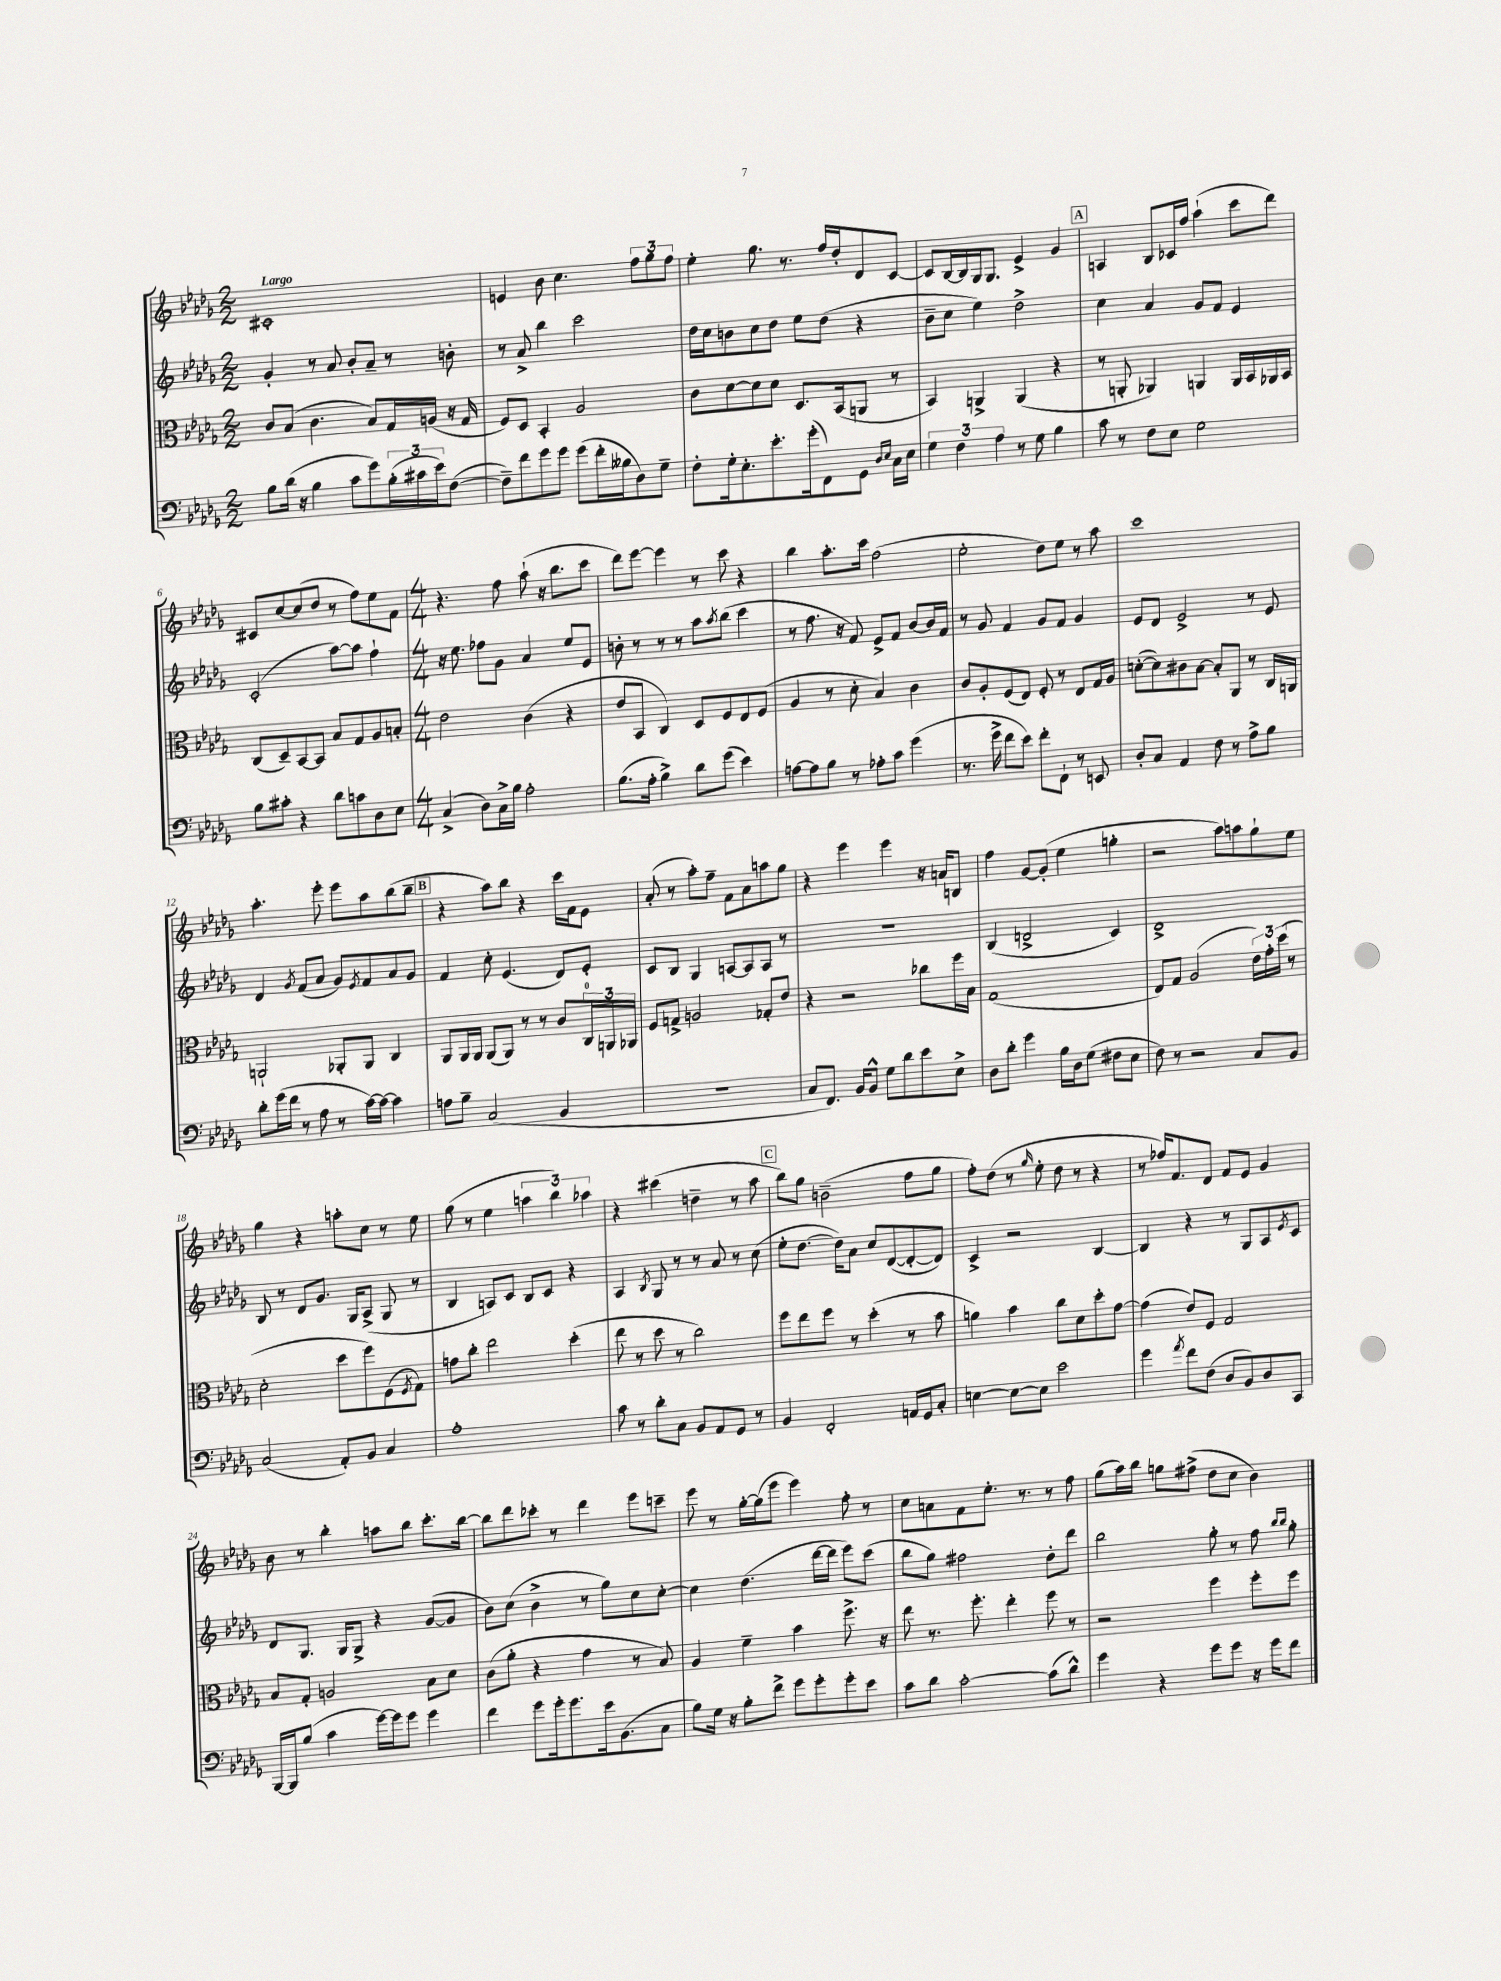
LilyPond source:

<<
\new StaffGroup <<
\new Staff = "s0" {
    \clef treble \key des \major \numericTimeSignature \time 2/2 \tempo "Largo"
    cis'1-. |
    e'4 bes'8 c''4. \tuplet 3/2 { f''8 ges''8 f''8 } |
    ees''4-. ges''8. r8. f''16 des''16-. des'8 c'8~ |
    c'8 bes16~ bes16 ges16 ges8. ees'4-> ges'4 |
    \mark \markup { \box "A" } a4 bes8 ces'16 f''16 aes''4-!( c'''8 des'''8) |
    cis'8 c''8~ c''8( des''8 r8 f''8) ees''8 f'8 |
    \numericTimeSignature \time 4/4 r4. f''8 aes''8-!( r16 bes''8. c'''8 |
    des'''8) ees'''8~ ees'''4 r8 c'''8 r4 |
    bes''4 aes''8.-. c'''16 f''2( |
    ees''2-. des''8) ees''8 r8 aes''8 |
    c'''1 |
    aes''4.-. ees'''8-. ees'''8 aes''8 bes''8( bes''8-- |
    \mark \markup { \box "B" } r4 aes''8) bes''8 r4 c'''16 f'16 ees'8 |
    aes'8-.( r8 aes''8-.) f''8-- f'8 aes'8 a''8 ges''8 |
    r4 ees'''4 ees'''4 r16 a'16 b8 |
    f''4 ges'8~ ges'8-.( ees''4 g''4-. |
    r2 aes''8) a''8 ges''8-! ees''8 |
    ges''4 r4 a''8-. c''8 r8 ees''8 |
    ges''8( r8 ees''4 \tuplet 3/2 { a''4 bes''4) aes''4 } |
    r4 cis'''4( d''4-- r8 aes''8 |
    \mark \markup { \box "C" } bes''8) ges''8 b'2--( f''8 ges''8 |
    f''8-.) des''8( r8 \grace { ges''16 } ees''8-. des''8 r8 r4 |
    r8 fes''16) f'8. des'8 f'8 ees'8 ges'4 |
    bes'8 r8 bes''4-. a''8 bes''8 c'''8.-. bes''16~ |
    bes''8 des'''8 ces'''8-. r8 des'''4 ees'''8 c'''8-- |
    ees'''8 r8 ges''16~-. ges''16( ees'''8 ees'''4) f''8-. r8 |
    c''8 a'8 f'8 ees''8.-. r8. r8 f''8 |
    ges''8( aes''16) bes''16 g''8 fis''8->( des''8 c''8 bes'4) \bar "|." |
}
\new Staff = "s1" {
    \clef treble \key des \major \numericTimeSignature \time 2/2
    ges'4-. r8 aes'8 bes'8-. aes'8-- r8 b'8-. |
    r8 aes'8-> bes''4 c'''2 |
    des''16 c''16 b'8 c''8 des''8 ees''8 des''8( r4 |
    bes'8-- c''8 ees''4) des''2-> |
    \mark \markup { \box "A" } c''4 aes'4 ges'8 f'8 ees'4 |
    c'2-.( aes''8~) aes''8 f''4-! |
    \numericTimeSignature \time 4/4 r16 ees''8. fes''8 ges'8 aes'4 ees''8 ees'8 |
    b'8-. r8 r8 r8 aes''8 \acciaccatura { aes''8 } bes''8( c'''4 |
    r8 f''8. r16 f'8) ees'8-> f'8 bes'8~ bes'16 f'16 |
    r8 ges'8 f'4 ges'8 f'8 ges'4 |
    ees'8 des'8 ees'2-> r8 ees'8 |
    des'4 \acciaccatura { ges'8 } f'8( aes'8 ges'8) \acciaccatura { ees'8 } f'8 aes'8 ges'8 |
    \mark \markup { \box "B" } f'4 c''8-. ees'4.( des'8) ees'8-. |
    c'8 bes8 ges4 a8~ a8 a8 r8 |
    r1 |
    bes4( d'2-> c'4) |
    des'1-> |
    bes8 r8 des'8 ges'8. ges16 aes8->( ges8 r8 |
    bes4 a8) c'8 bes8 c'8 r4 |
    aes4 \acciaccatura { bes8 } ges8 r8 r8 aes'8 r8 c''8( |
    \mark \markup { \box "C" } ees''8-. des''8.~ des''16) aes'8 c''8 des'8~( des'8~-. des'8) |
    c'4-> r2 bes4~ |
    bes4 r4 r8 ges8 aes8 \acciaccatura { ees'8 } c'8 |
    des'8 ges8. ges16 ges8-> r4 ges'8~( ges'8 |
    bes'8) c''8( bes'4-> r8 ges''8) c''8 c''8~-. |
    c''4 des''4.( des'''16~ des'''16 ees'''8) c'''8( |
    bes''8 ges''8) fis''2 des''8-. des'''8 |
    bes''2 ges''8-. r8 f''8 \grace { bes''16 bes''16 } ges''8-. \bar "|." |
}
\new Staff = "s2" {
    \clef alto \key des \major \numericTimeSignature \time 2/2
    c'8 bes8( c'4. bes8) ges16 a16( r16 ges16 |
    f8) des8 bes,4-. aes2 |
    c'8 des'8~ des'8 des'8 des8. bes,16( a,8 r8 |
    bes,4) a,4-> a,4( r4 |
    \mark \markup { \box "A" } r8 a,8-. aes,4) a,4 a,16 bes,16 aes,16 bes,16 |
    c8( des8--) bes,8~ bes,8 bes8 ges8 aes8 b8-. |
    \numericTimeSignature \time 4/4 ees'2 c'4( r4 |
    ees'8 bes,8 c4) des8 f8 ees8 f8( |
    aes4 r8 des'8-. bes4) c'4 |
    c'8 aes8-. f8( ees8) f8-. r8 ees8 ges16 aes16 |
    d'8~-.( d'8) cis'8 bes8~ bes8-. aes,8 r8 c16 a,16 |
    a,2-! aes,8-. aes,8 c4 |
    \mark \markup { \box "B" } aes,8 aes,16 aes,16 aes,8( aes,8) r8 r8 c'8 \tuplet 3/2 { c16-0 a,16 aes,16 } |
    f8 g8-> a2 ges8-. ees'8 |
    r4 r2 ces''8 f''16 bes16 |
    ges1( |
    ees8) ges8 aes2( \tuplet 3/2 { ees'16) ges'16-. des''16( } r8 |
    des'2-. des''8 f''8) f8( \acciaccatura { f8 } ges8) |
    g'8 c''8-. ees''2 des''4-.( |
    ees''8 r8 des''8 r8 c''2) |
    \mark \markup { \box "C" } f''8 ees''8 f''8 r8 des''4-.( r8 bes'8 |
    a'4) bes'4 c''8 des'8 des''8-. ges'8~ |
    ges'4( ees'8) f8 ges2 |
    bes8 ges8-. a2 bes8 des'8 |
    c'8( aes'8-. r4 ges'4 r8 bes8) |
    aes4 f'4-- bes'4 f''8.-> r16 |
    ees''8 r8. f''8.-. ees''4-. f''8 r8 |
    r2 f''4 f''8-. f''8 \bar "|." |
}
\new Staff = "s3" {
    \clef bass \key des \major \numericTimeSignature \time 2/2
    bes8 des'16( r16 bes4 c'8 ges'8) \tuplet 3/2 { bes16-.( cis'16 ees'16) } f8~( |
    f8--) f'8 ges'8 ges'8 ges'8( f'16-. beses16 des8) ges8-- |
    f8-. ges16-. ees8.-. ees'8.-. ges'16-.( f,8) ges,8 \grace { des16 ees16 } c16 ees16 |
    \tuplet 3/2 { ges4 f4 aes4 } r8 ges8 bes4 |
    \mark \markup { \box "A" } c'8 r8 f8 ees8 ges2 |
    bes8 cis'8-. r4 des'8 c'8 des8 ees8 |
    \numericTimeSignature \time 4/4 c4->( des8) c16-> bes16 aes2-. |
    bes8.( aes16-. bes4->) des'8 ges'8( ees'4) |
    a8~ a8 bes8 r8 aes8-. c'8 ges'4( |
    r8. ges'16-> f'8 ees'8) f'8-. f,8-! r8 e,8 |
    des8-. c8 aes,4 f8 r8 aes8-> bes8 |
    des'8-. ges'16( f'16 r8 aes8 r8 c'16~) c'16~ c'4 |
    \mark \markup { \box "B" } a8 bes8-- c2( bes,4 |
    r1 |
    c8 f,8.) bes,16 bes,8-^ ges8 des'8 ees'8 ees8-> |
    des8 des'8-. ges'4 bes16 des16 ges8( fis8 ees8 |
    f8) r8 r2 c8 bes,8 |
    c2( aes,8-.) bes,8 c4 |
    aes1-. |
    c'8 r8 des'8-. c8 bes,8 aes,8 ges,8 r8 |
    \mark \markup { \box "C" } bes,4 f,2-. a,16 ges,16 c8-. |
    e4~ e8~ e8 ees'2 |
    ges'4 \acciaccatura { aes'8 } f'8 f8( des8 bes,8) des8 c,8 |
    bes,,16~ bes,,16 bes8( c'4 ges'16~) ges'16 ges'8 ges'4 |
    f'4 ges'8 ges'16-. ges'8. ees'16 bes,8.( c8 |
    bes8) ges16 r16 bes8-. f'8-> ges'8 ges'8-. ges'8-. ees'8 |
    c'8 des'8 c'2~-. c'8( des'8-^) |
    ges'4 r4 ges'8 ges'8 r16 ges'16 f'8 \bar "|." |
}
>>
>>
